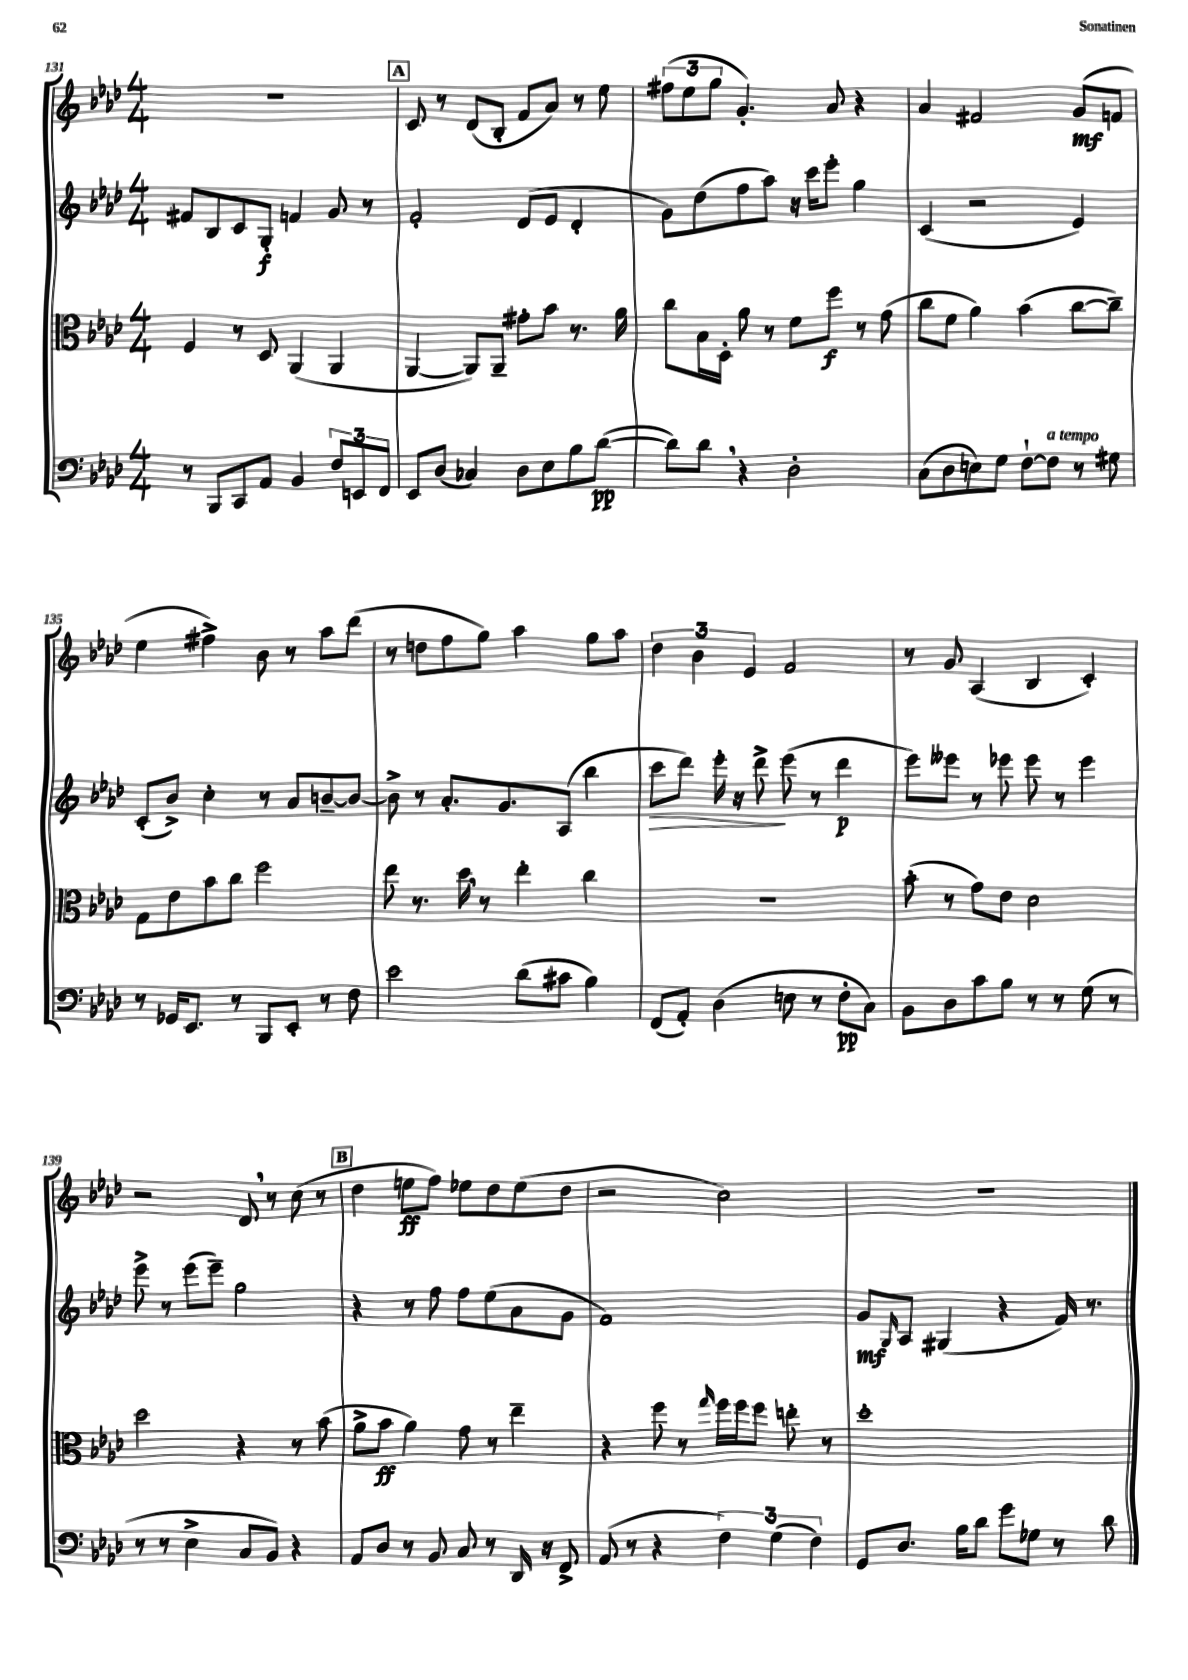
<<
\new StaffGroup <<
\new Staff = "s0" {
    \clef treble \key aes \major \numericTimeSignature \time 4/4
    R1 |
    \mark \markup { \box "A" } c'8 r8 des'8( bes8-. f'8 aes'8) r8 ees''8 |
    \tuplet 3/2 { fis''8( ees''8 g''8 } g'4.-.) aes'8 r4 |
    aes'4 fis'2 g'8\mf( f'8 |
    ees''4 fis''4->) bes'8 r8 aes''8 des'''8( |
    r8 d''8 f''8 g''8) aes''4 g''8 aes''8 |
    \tuplet 3/2 { des''4 bes'4 ees'4 } f'2 |
    r8 g'8 aes4( bes4 c'4-.) |
    r2 des'8 \breathe r8 c''8( r8 |
    \mark \markup { \box "B" } des''4 e''8\ff f''8) ees''8 des''8 ees''8( des''8 |
    r2 c''2) |
    r1 \bar "|." |
}
\new Staff = "s1" {
    \clef treble \key aes \major \numericTimeSignature \time 4/4
    fis'8 bes8 c'8 g8-.\f f'4 g'8 r8 |
    \mark \markup { \box "A" } f'2-. des'8( ees'8 des'4-. |
    g'8) des''8( f''8 aes''8) r16 c'''16 ees'''8-. g''4 |
    c'4( r2 ees'4) |
    c'8-.( bes'8->) c''4-. r8 aes'8 b'8~-- b'8~ |
    b'8-> r8 aes'8.-. g'8. aes8( bes''4 |
    c'''8\> des'''8) ees'''16-. r16 des'''8->\! ees'''8( r8 des'''4\p |
    ees'''8) eeses'''8 r8 ees'''8 ees'''8 r8 ees'''4 |
    ees'''8-> r8 ees'''8( ees'''8--) g''2 |
    \mark \markup { \box "B" } r4 r8 f''8 f''8 ees''8( aes'8 g'8 |
    f'1) |
    g'8\mf \grace { g16 } aes8 gis4( r4 f'16) r8. \bar "|." |
}
\new Staff = "s2" {
    \clef alto \key aes \major \numericTimeSignature \time 4/4
    f4 r8 des8 aes,4( aes,4 |
    \mark \markup { \box "A" } aes,4~ aes,8) aes,8-- gis'8-. bes'8 r8. aes'16 |
    c''8 bes16 des16-. aes'8 r8 f'8 f''8\f r8 g'8( |
    c''8 f'8 aes'4) bes'4( c''8~ c''8--) |
    g8 ees'8 bes'8 c''8 f''2 |
    ees''8 r8. des''16 \breathe r8 ees''4-. c''4 |
    R1 |
    bes'8-.( r8 g'8) ees'8 des'2 |
    des''2 r4 r8 bes'8( |
    \mark \markup { \box "B" } aes'8-> bes'8\ff aes'4) g'8 r8 ees''4-- |
    r4 f''8 r8 \grace { g''16 } f''16 f''16 f''8 e''8-. r8 |
    des''1-. \bar "|." |
}
\new Staff = "s3" {
    \clef bass \key aes \major \numericTimeSignature \time 4/4
    r8 bes,,8 c,8 aes,8 bes,4 \tuplet 3/2 { f8 e,8 f,8 } |
    \mark \markup { \box "A" } ees,8 des8( ces4) des8 ees8 bes8 des'8~\pp( |
    des'8) des'8 \breathe r4 des2-. |
    c8( des8 e8) g8 f8~-! f8^\markup { \italic "a tempo" } r8 gis8 |
    r8 ges,16 ees,8. r8 bes,,8 ees,8-. r8 f8 |
    ees'2 des'8( cis'8 bes4) |
    f,8( aes,8-.) des4( e8 r8 f8-.\pp c8) |
    bes,8 des8 c'8 bes8 r8 r8 g8( r8 |
    r8 r8 ees4-> c8 bes,8) r4 |
    \mark \markup { \box "B" } aes,8 des8 r8 bes,8 c8 r8 des,16 r16 f,8-> |
    aes,8( r8 r4 \tuplet 3/2 { f4) g4( f4) } |
    g,8 des8. bes16 des'8 g'8 ges8 r8 des'8 \bar "|." |
}
>>
>>
\layout { \context { \Score currentBarNumber = #131 } }
